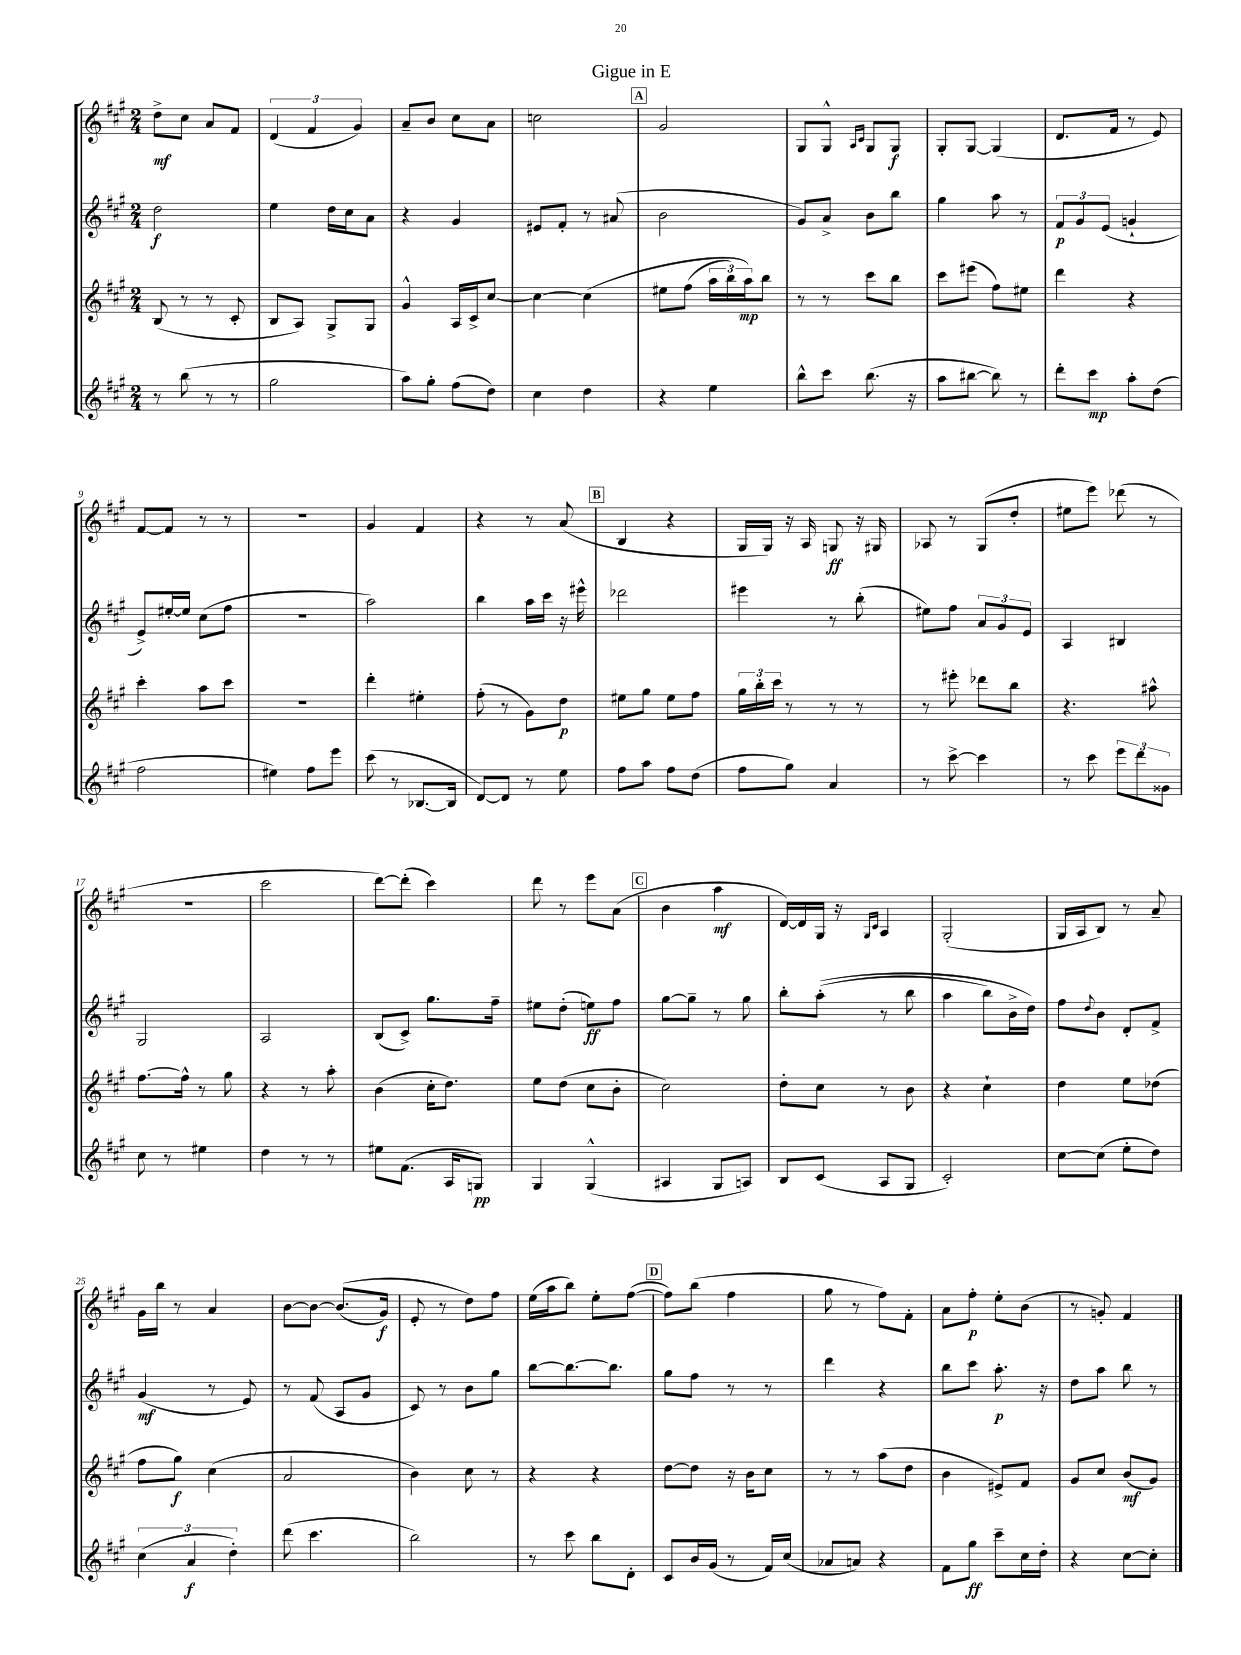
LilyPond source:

\header { title = "Gigue in E" }
<<
\new StaffGroup <<
\new Staff = "s0" {
    \clef treble \key a \major \numericTimeSignature \time 2/4
    d''8->\mf cis''8 a'8 fis'8 |
    \tuplet 3/2 { d'4( fis'4 gis'4) } |
    a'8-- b'8 cis''8 a'8 |
    c''2 |
    \mark \markup { \box "A" } gis'2 |
    gis8 gis8-^ \grace { a16 cis'16 } gis8 gis8\f |
    gis8-. gis8~ gis4( |
    d'8. fis'16 r8 e'8) |
    fis'8~ fis'8 r8 r8 |
    R2 |
    gis'4 fis'4 |
    r4 r8 a'8( |
    \mark \markup { \box "B" } b4 r4 |
    gis16 gis16) r16 a16 g8\ff r16 gis16 |
    aes8 r8 gis8( d''8-. |
    eis''8 e'''8) des'''8( r8 |
    R2 |
    cis'''2 |
    d'''8~) d'''8-.( cis'''4) |
    d'''8 r8 e'''8 a'8( |
    \mark \markup { \box "C" } b'4 a''4\mf |
    d'16~) d'16 gis16 r16 \grace { gis16 cis'16 } a4 |
    gis2-.( |
    gis16 a16 b8) r8 a'8-- |
    gis'16 b''16 r8 a'4 |
    b'8~ b'8~ b'8.(\( gis'16\f) |
    e'8-. r8 d''8\) fis''8 |
    e''16( a''16 b''8) e''8-. fis''8~( |
    \mark \markup { \box "D" } fis''8) b''8( fis''4 |
    gis''8 r8 fis''8) fis'8-. |
    a'8 fis''8-.\p e''8-. b'8( |
    r8 g'8-.) fis'4 \bar "|." |
}
\new Staff = "s1" {
    \clef treble \key a \major \numericTimeSignature \time 2/4
    d''2\f |
    e''4 d''16 cis''16 a'8 |
    r4 gis'4 |
    eis'8 fis'8-. r8 ais'8( |
    \mark \markup { \box "A" } b'2 |
    gis'8) a'8-> b'8 b''8 |
    gis''4 a''8 r8 |
    \tuplet 3/2 { fis'8\p gis'8 e'8( } g'4-! |
    e'8->) eis''16~-. eis''16 cis''8( fis''8 |
    R2 |
    a''2) |
    b''4 a''16 cis'''16 r16 eis'''16-^ |
    \mark \markup { \box "B" } des'''2 |
    eis'''4 r8 b''8-.( |
    eis''8) fis''8 \tuplet 3/2 { a'8 gis'8 e'8 } |
    a4 bis4 |
    gis2 |
    a2 |
    b8( cis'8->) gis''8. fis''16-- |
    eis''8 d''8-.( e''8\ff) fis''8 |
    \mark \markup { \box "C" } gis''8~ gis''8-- r8 gis''8 |
    b''8-. a''8-.(\( r8 b''8 |
    a''4 b''8) b'16-> d''16\) |
    fis''8 \appoggiatura { d''8 } b'8 d'8-. fis'8-> |
    gis'4\mf( r8 e'8) |
    r8 fis'8( a8 gis'8 |
    cis'8) r8 b'8 gis''8 |
    b''8~ b''8.~ b''8. |
    \mark \markup { \box "D" } gis''8 fis''8 r8 r8 |
    d'''4 r4 |
    b''8 cis'''8 a''8.-.\p r16 |
    d''8 a''8 b''8 r8 \bar "|." |
}
\new Staff = "s2" {
    \clef treble \key a \major \numericTimeSignature \time 2/4
    b8( r8 r8 cis'8-. |
    b8 a8) gis8-> gis8 |
    gis'4-^ a16 cis'16-> cis''8~ |
    cis''4~ cis''4\( |
    \mark \markup { \box "A" } eis''8 fis''8( \tuplet 3/2 { a''16 b''16) a''16\mp\) } b''8 |
    r8 r8 cis'''8 b''8 |
    cis'''8 eis'''8( fis''8) eis''8 |
    d'''4 r4 |
    cis'''4-. a''8 cis'''8 |
    R2 |
    d'''4-. eis''4-. |
    fis''8-.( r8 gis'8) d''8\p |
    \mark \markup { \box "B" } eis''8 gis''8 eis''8 fis''8 |
    \tuplet 3/2 { gis''16 b''16-. cis'''16 } r8 r8 r8 |
    r8 eis'''8-. des'''8 b''8 |
    r4. ais''8-^ |
    fis''8.~ fis''16-^ r8 gis''8 |
    r4 r8 a''8-. |
    b'4( cis''16-. d''8.) |
    e''8 d''8( cis''8 b'8-. |
    \mark \markup { \box "C" } cis''2) |
    d''8-. cis''8 r8 b'8 |
    r4 cis''4-! |
    d''4 e''8 des''8( |
    fis''8 gis''8\f) cis''4( |
    a'2 |
    b'4) cis''8 r8 |
    r4 r4 |
    \mark \markup { \box "D" } d''8~ d''8 r16 b'16 cis''8 |
    r8 r8 a''8( d''8 |
    b'4 eis'8->) fis'8 |
    gis'8 cis''8 b'8\mf( gis'8) \bar "|." |
}
\new Staff = "s3" {
    \clef treble \key a \major \numericTimeSignature \time 2/4
    r8 b''8( r8 r8 |
    gis''2 |
    a''8) gis''8-. fis''8( d''8) |
    cis''4 d''4 |
    \mark \markup { \box "A" } r4 e''4 |
    b''8-^ cis'''8 b''8.( r16 |
    a''8 bis''8~ bis''8) r8 |
    d'''8-. cis'''8\mp a''8-. d''8( |
    fis''2 |
    eis''4) fis''8 e'''8 |
    cis'''8( r8 bes8.~ bes16 |
    d'8~) d'8 r8 e''8 |
    \mark \markup { \box "B" } fis''8 a''8 fis''8 d''8( |
    fis''8 gis''8) a'4 |
    r8 cis'''8~-> cis'''4 |
    r8 cis'''8 \tuplet 3/2 { e'''8 d'''8 gisis'8 } |
    cis''8 r8 eis''4 |
    d''4 r8 r8 |
    eis''8 fis'8.( a16 g8\pp) |
    gis4 gis4-^( |
    \mark \markup { \box "C" } ais4 gis8 a8) |
    b8 cis'8( a8 gis8 |
    cis'2-.) |
    cis''8~ cis''8( e''8-. d''8) |
    \tuplet 3/2 { cis''4( a'4\f d''4-.) } |
    d'''8( cis'''4. |
    b''2) |
    r8 cis'''8 b''8 d'8-. |
    \mark \markup { \box "D" } cis'8 b'16 gis'16( r8 fis'16) cis''16( |
    aes'8 a'8) r4 |
    fis'8 gis''8\ff cis'''8-- cis''16 d''16-. |
    r4 cis''8~ cis''8-. \bar "|." |
}
>>
>>
